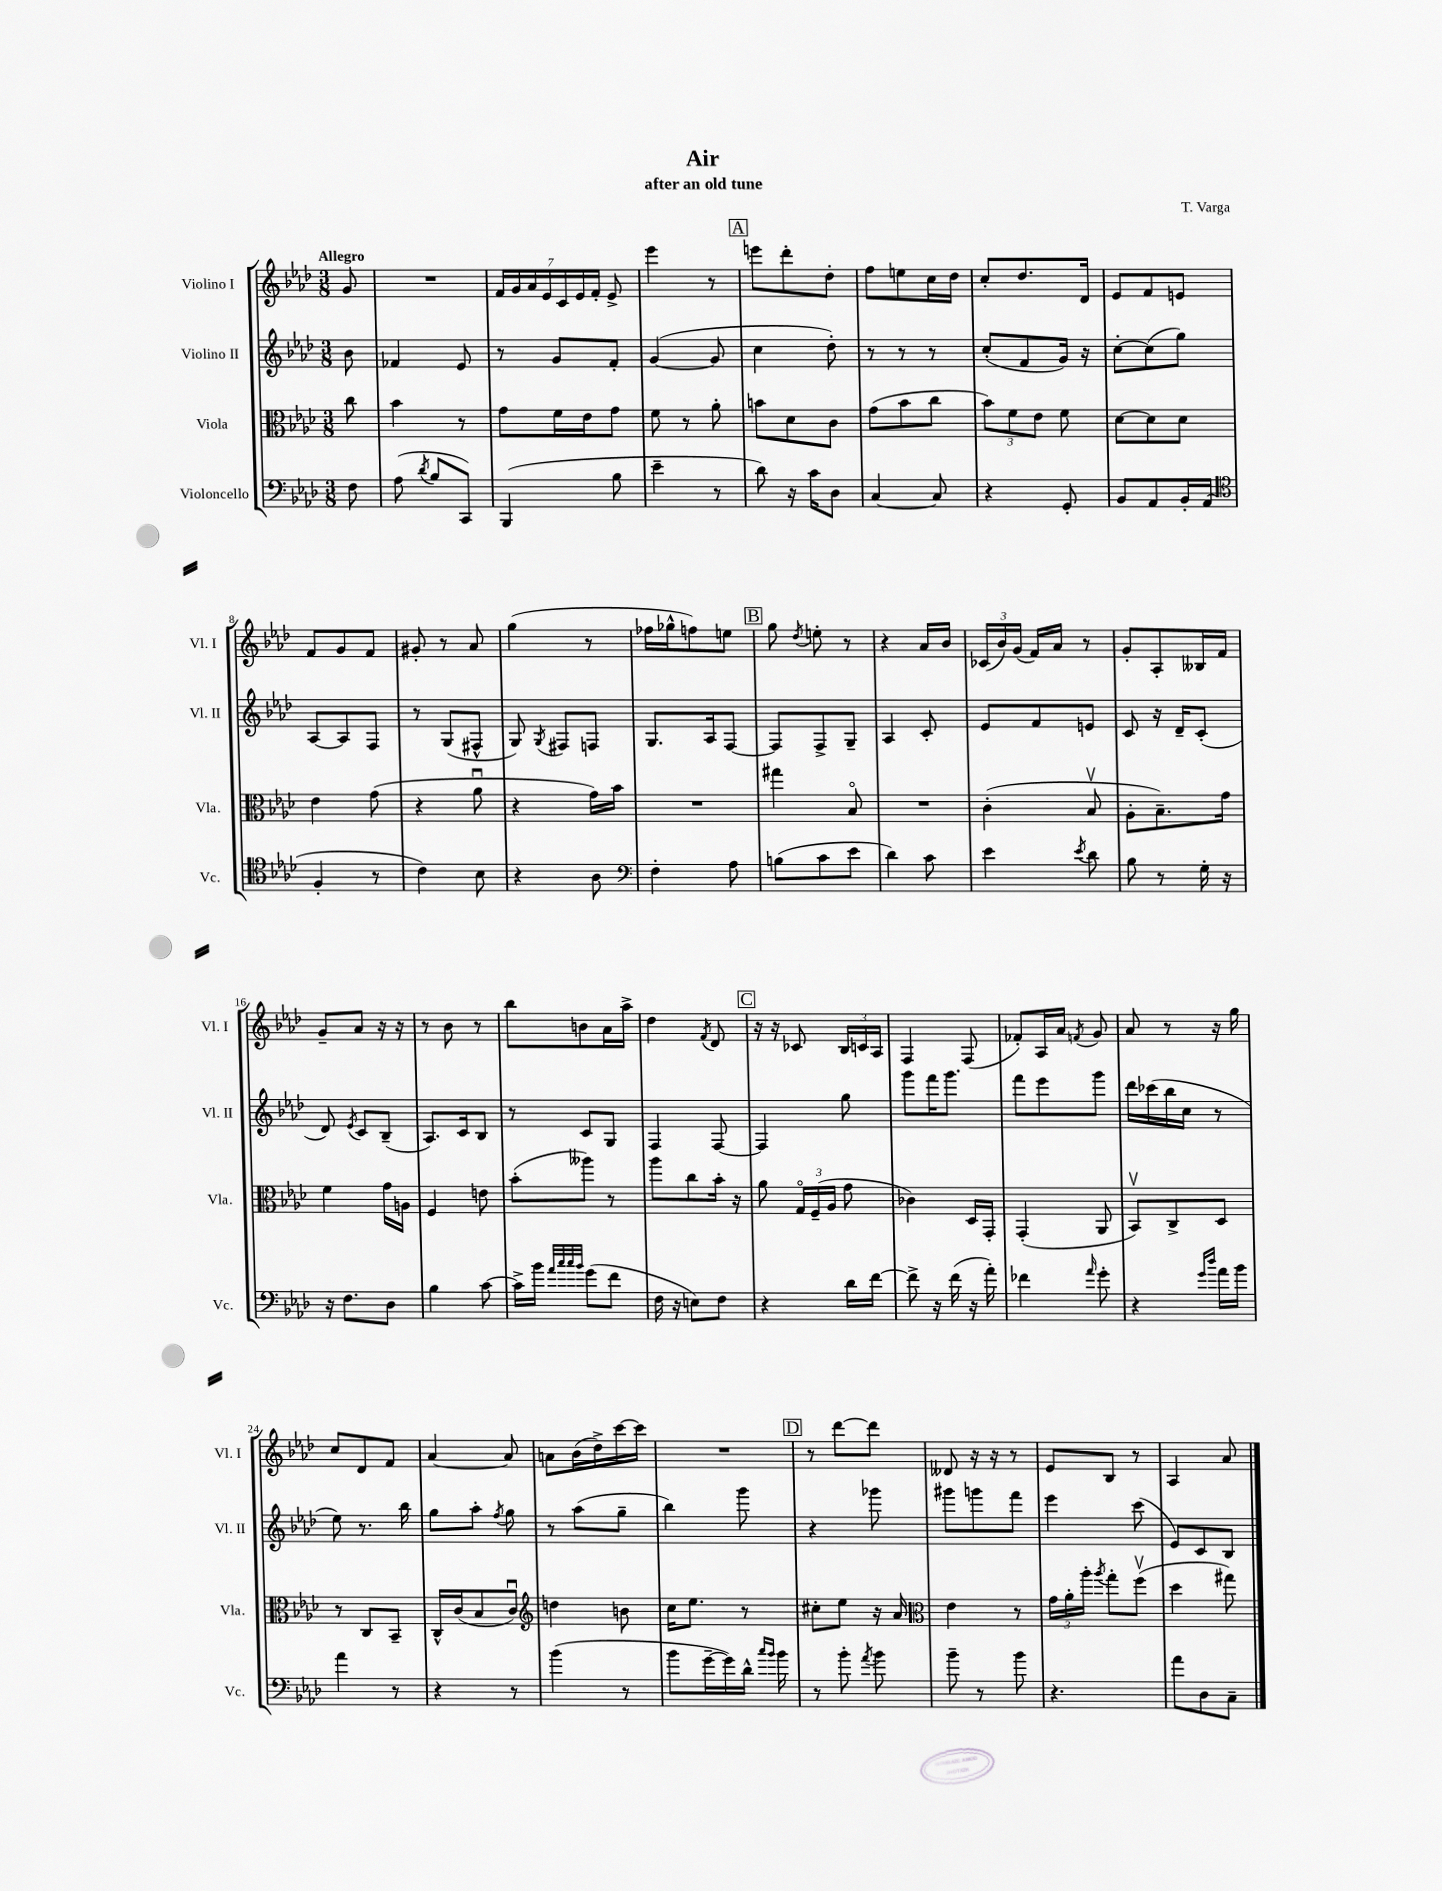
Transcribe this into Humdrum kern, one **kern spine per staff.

**kern	**kern	**kern	**kern
*staff4	*staff3	*staff2	*staff1
*clefF4	*clefC3	*clefG2	*clefG2
*k[b-e-a-d-]	*k[b-e-a-d-]	*k[b-e-a-d-]	*k[b-e-a-d-]
*M3/8	*M3/8	*M3/8	*M3/8
8F\	8cc\	8b-\	8g/
=	=	=	=
(8A-\	4b-\	4f-/	4.r
8qd-/	.	.	.
8B-/L	.	.	.
8CC/J)	8r	8e-/	.
=	=	=	=
(4BBB-/	8g\L	8r	28f/LL
.	.	.	28g/
.	.	.	28a-/
.	.	.	28e-/
.	16f\L	8g/L	.
.	.	.	28c/
.	.	.	28e-/
.	16e-\J	.	.
.	.	.	28f'/JJ
8B-\	8g\J	8f'/J	8e-^/
=	=	=	=
4e-~\	8f\	([4g/	4eee-\
.	8r	.	.
8r	8a-'\	8g/]	8r
=	=	=	=
8d-\)	8b\L	4cc\	8eee\L
16r	8d-\	.	8ddd-'\
16c\LK	.	.	.
8D-\J	8c\J	8dd-'\)	8dd-'\J
=	=	=	=
[4C/	(8g\L	8r	8ff\L
.	8b-\	8r	8ee\
8C/]	8cc\J	8r	16cc\L
.	.	.	16dd-\JJ
=	=	=	=
4r	12b-\L)	(8cc'/L	8cc'/L
.	12f\	.	.
.	.	8f/	8.dd-/
.	12e-\J	.	.
8GG'/	8f\	16g/Jk)	.
.	.	16r	16d-/Jk
=	=	=	=
8BB-/L	[8d-\L	[8cc'\L	8e-/L
8AA-/	8d-\]	(8cc\]	8f/
16BB-'/L	8d-\J	8gg\J)	8e/J
(16AA-/JJ	.	.	.
=	=	=	=
*clefC4	*	*	*
4F'/	4e-\	[8A-/L	8f/L
.	.	8A-/]	8g/
8r	(8g\	8F/J	8f/J
=	=	=	=
4c\)	4r	8r	8g#'/
.	.	(8G/L	8r
8B-\	8a-u\	8F#^^/J	8a-/
=	=	=	=
4r	4r	8G/)	(4gg\
.	.	8qG/	.
.	.	8F#/L	.
8A-\	16g\LL)	8F/J	8r
.	16b-\JJ	.	.
=	=	=	=
*clefF4	*	*	*
4F'\	4.r	8.G/L	16ff-\LL
.	.	.	16gg-^^\J
.	.	.	8ff\)
.	.	16A-/k	.
8A-\	.	[8F/J	8ee\J
=	=	=	=
(8B\L	4gg#\	8F/]L	8gg\
.	.	.	8qdd-/
8c\	.	8F^/	8ee'\
8e-\J	8B-o/	8G~/J	8r
=	=	=	=
4d-\)	4.r	4A-/	4r
8c\	.	8c'/	16a-/LL
.	.	.	16b-/JJ
=	=	=	=
4e-\	(4c'\	8e-/L	(24c-/LL
.	.	.	24b-/)
.	.	.	(24g/JJ
.	.	8f/	16f/LL)
.	.	.	16a-/JJ
8qe-/	.	.	.
8d-\	8B-v/	8e/J	8r
=	=	=	=
8B-\	8A-'\L	8c/	8g'/L
8r	8.B-~\)	16r	8A-'/
.	.	16d-~/LK	.
16G'\	.	(8c'/J	16B--/L
16r	16g\Jk	.	16f/JJ
=	=	=	=
16r	4f\	8d-/)	8g~/L
8.F\L	.	.	.
.	.	8qe-/	.
.	.	8c/L	8a-/J
8D-\J	16g\LL	(8B-~/J	16r
.	16A\JJ	.	16r
=	=	=	=
4B-\	4F/	8.A-/L)	8r
.	.	.	8b-\
.	.	16c/k	.
[8c\	8e\	8B-/J	8r
=	=	=	=
16c^\]LL	(8b-'\L	8r	8bb-\L
16b-\JJ	.	.	.
32qqa-/LLL	.	.	.
32qqcc/	.	.	.
32qqcc/	.	.	.
32qqb-/JJJ	.	.	.
(8g\L	8aa--\J)	8c/L	8b\
8f\J	8r	8G/J	16a-\L
.	.	.	16aa-^\JJ
=	=	=	=
16F\	8aa-\L	4F/	4dd-\
16r	.	.	.
8E\L)	8cc\	.	.
.	.	.	8qf/
8F\J	16b-'\Jk	[8F/	8d-/
.	16r	.	.
=	=	=	=
4r	8a-\	4F/]	16r
.	.	.	16r
.	24Go/LL	.	8c-/
.	(24F~/	.	.
.	24A-/JJ	.	.
16d-\LL	8g\	8gg\	24B-/LL
.	.	.	24c/
[16f\JJ	.	.	.
.	.	.	24A-/JJ
=	=	=	=
8f^\]	4c-\)	8ggg\L	4F/
16r	.	16fff\K	.
(16f\	.	8.ggg\J	.
16r	16D-/LL	.	(8F/
16a-'\)	16GG'/JJ	.	.
=	=	=	=
4f-\	(4GG'/	8fff\L	8f-'/L)
.	.	8eee-\	16A-/L
.	.	.	16a-/JJ
16qqa-/	.	.	8qf/
8g'\	8AA-/	8ggg\J	8g/
=	=	=	=
4r	8BB-v/L)	16ddd-\LL	8a-/
.	.	(16ccc-\	.
.	8C^/	16bb-\	8r
.	.	16cc\JJ	.
16qqg/LL	.	.	.
16qqdd-/JJ	.	.	.
16a-\LL	8D-/J	8r	16r
16b-\JJ	.	.	16gg\
=	=	=	=
4a-\	8r	8ee-\)	8cc/L
.	8C/L	8.r	8d-/
8r	8BB-~/J	.	8f/J
.	.	16bb-\	.
=	=	=	=
4r	16C^^/LL	8gg\L	[4a-/
.	(16c/J	.	.
.	8B-/	8aa-'\J	.
.	.	8qff/	.
8r	8cu/J)	8gg\	8a-/]
=	=	=	=
*	*clefG2	*	*
(4b-\	4dd\	8r	8a\L
.	.	(8aa-\L	(16b-\L
.	.	.	16dd-^\)
8r	8b\	8gg~\J	[16ccc\
.	.	.	16ccc\]JJ
=	=	=	=
8b-\L	16cc\LK	4bb-\)	4.r
.	8.ee-\J	.	.
[16g~\L	.	.	.
16g\])	.	.	.
16d-^^\JJ	8r	8ggg\	.
16qqcc/LL	.	.	.
16qqb-/JJ	.	.	.
16b-\	.	.	.
=	=	=	=
8r	8cc#'\L	4r	8r
8b-'\	8ee-\J	.	[8ddd-\L
8qa-/	.	.	.
8b-\	16r	8ggg-\	8ddd-\]J
.	16a-/	.	.
=	=	=	=
*	*clefC3	*	*
8b-~\	4e-\	8ggg#\L	8d--/
8r	.	8ggg\	16r
.	.	.	16r
8b-\	8r	8fff\J	8r
=	=	=	=
4.r	24g\LL	4eee-\	8e-/L
.	24a-'\	.	.
.	24aa-'\JJ	.	.
.	8qaa-/	.	.
.	8gg'\L	.	8B-/J
.	(8ffv\J	(8ccc\	8r
=	=	=	=
8a-\L	4dd-\	8e-/L)	4A-/
8D-\	.	8c/	.
8C~\J	8gg#\)	8B-/J	8a-/
==	==	==	==
*-	*-	*-	*-
